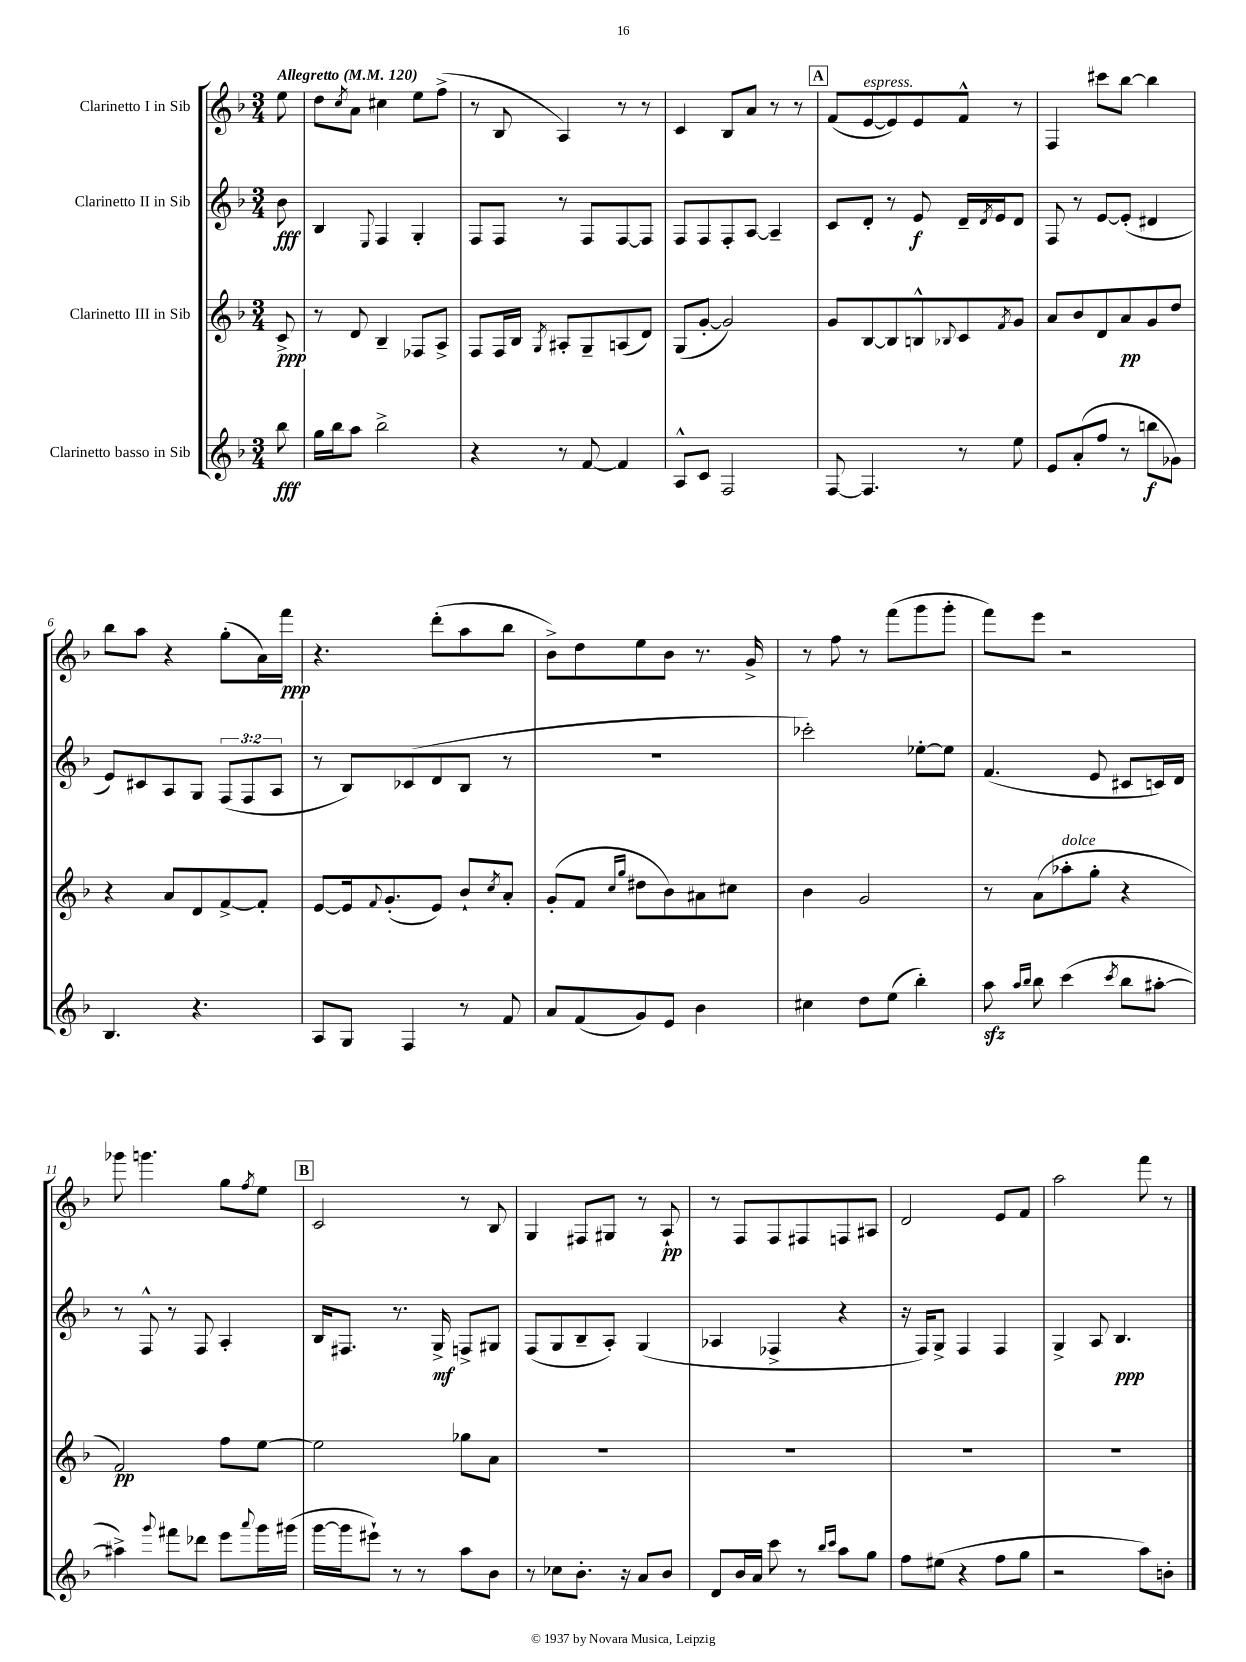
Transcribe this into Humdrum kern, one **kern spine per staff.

**kern	**dynam	**kern	**dynam	**kern	**dynam	**kern	**dynam
*part4	*part4	*part3	*part3	*part2	*part2	*part1	*part1
*staff4	*staff4	*staff3	*staff3	*staff2	*staff2	*staff1	*staff1
*I"Clarinetto basso in Sib	*	*I"Clarinetto III in Sib	*	*I"Clarinetto II in Sib	*	*I"Clarinetto I in Sib	*
*clefG2	*	*clefG2	*	*clefG2	*	*clefG2	*
*k[b-]	*	*k[b-]	*	*k[b-]	*	*k[b-]	*
*M3/4	*	*M3/4	*	*M3/4	*	*M3/4	*
*MM120	*	*MM120	*	*MM120	*	*MM120	*
=	=	=	=	=	=	=	=
!	!	!	!	!	!	!LO:TX:a:B:t=Allegretto	!
8bb-\	fff	8c^/	ppp	8b-\	fff	8ee\	.
=1	=1	=1	=1	=1	=1	=1	=1
16gg\LL	.	8r	.	4B-/	.	8dd\L	.
16bb-\J	.	.	.	.	.	.	.
.	.	.	.	.	.	8qcc/	.
8aa\J	.	8d/	.	.	.	8a\J	.
.	.	.	.	8qqE/	.	.	.
2bb-^\	.	4B-~/	.	4F/	.	4cc#X\	.
.	.	8F-X/L	.	4G'/	.	8ee\L	.
.	.	8A^/J	.	.	.	(8ff^\J	.
=2	=2	=2	=2	=2	=2	=2	=2
4r	.	8F/L	.	8F/L	.	8r	.
.	.	16F/L	.	8F/J	.	8B-/	.
.	.	16B-/JJ	.	.	.	.	.
.	.	8qG/	.	.	.	.	.
8r	.	8A#X'/L	.	8r	.	4A/)	.
[8f/	.	8G~/	.	8F/L	.	.	.
4f/]	.	(8An/	.	[8F/	.	8r	.
.	.	8d/J)	.	8F/J]	.	8r	.
=3	=3	=3	=3	=3	=3	=3	=3
8A^^/L	.	(8G/L	.	8F/L	.	4c/	.
8c/J	.	[8g'/J	.	8F/	.	.	.
2F/	.	2g/])	.	8F'/	.	8B-/L	.
.	.	.	.	[8A/J	.	8a/J	.
.	.	.	.	4A~/]	.	8r	.
.	.	.	.	.	.	8r	.
!!LO:REH:place=s1:t=A
=4	=4	=4	=4	=4	=4	=4	=4
[8F/	.	8g/L	.	8c/L	.	(8f/L	.
!	!	!	!	!	!	!LO:TX:a:i:t=espress.	!
4.F/]	.	[8B-/	.	8d'/J	.	[8e/	.
.	.	8B-/]	.	8r	.	8e/])	.
.	.	8Bn^^/	.	8e/	f	8e/	.
.	.	8qqB-X/	.	.	.	.	.
8r	.	8c/	.	16d~/LL	.	8f^^/J	.
.	.	.	.	8qd/	.	.	.
.	.	.	.	16e/J	.	.	.
.	.	8qf/	.	.	.	.	.
8ee\	.	8g/J	.	8d/J	.	8r	.
=5	=5	=5	=5	=5	=5	=5	=5
8e/L	.	8a/L	.	8F/	.	4F/	.
(8a'/	.	8b-/	.	8r	.	.	.
8ff/J	.	8d/	.	[8e/L	.	8ccc#X\L	.
8r	.	8a/	pp	(8e'/J]	.	[8bb-\J	.
8bbn\L	f	8g/	.	4d#X/	.	4bb-\]	.
8g-X\J)	.	8dd/J	.	.	.	.	.
!!LO:LB:g=z
=6	=6	=6	=6	=6	=6	=6	=6
4.B-/	.	4r	.	8e/L)	.	8bb-\L	.
.	.	.	.	8c#X/	.	8aa\J	.
.	.	8a/L	.	8A/	.	4r	.
4.r	.	8d/	.	8G/J	.	.	.
.	.	[8f^/	.	(12F/L	.	(8gg'\L	.
.	.	.	.	12F/	.	.	.
.	.	8f'/J]	.	.	.	16a\L)	.
.	.	.	.	12A/J	.	.	.
.	.	.	.	.	.	16fff\JJ	ppp
=7	=7	=7	=7	=7	=7	=7	=7
8A/L	.	[8e/L	.	8r	.	4.r	.
8G/J	.	16e/k]	.	8B-/L)	.	.	.
.	.	8qqf/	.	.	.	.	.
.	.	(8.g'/	.	.	.	.	.
4F/	.	.	.	(8c-X/	.	.	.
.	.	8e/J)	.	8d/	.	(8ddd'\L	.
8r	.	8b-`/L	.	8B-/J	.	8aa\	.
.	.	8qcc/	.	.	.	.	.
8f/	.	8a'/J	.	8r	.	8bb-\J	.
=8	=8	=8	=8	=8	=8	=8	=8
8a/L	.	(8g'/L	.	2.r	.	8b-^\L)	.
(8f/	.	8f/J	.	.	.	8dd\	.
.	.	16qqcc/LL	.	.	.	.	.
.	.	16qqgg/JJ	.	.	.	.	.
8g/)	.	8dd#X\L	.	.	.	8ee\	.
8e/J	.	8b-\)	.	.	.	8b-\J	.
4b-\	.	8a#X\	.	.	.	8.r	.
.	.	8cc#X\J	.	.	.	.	.
.	.	.	.	.	.	16g^/	.
=9	=9	=9	=9	=9	=9	=9	=9
4cc#X\	.	4b-\	.	2ccc-X'\)	.	8r	.
.	.	.	.	.	.	8ff\	.
8dd\L	.	2g/	.	.	.	8r	.
(8ee\J	.	.	.	.	.	(8fff\L	.
4bb-'\)	.	.	.	[8ee-X'\L	.	8ggg\	.
.	.	.	.	8ee-\J]	.	8ggg'\J	.
=10	=10	=10	=10	=10	=10	=10	=10
8aazz\	.	8r	.	(4.f/	.	8fff\L)	.
16qqaa/LL	.	.	.	.	.	.	.
16qqbb-/JJ	.	.	.	.	.	.	.
8bb-\	.	(8a\L	.	.	.	8eee\J	.
!	!	!LO:TX:a:i:t=dolce	!	!	!	!	!
(4ccc\	.	8aa-X'\	.	.	.	2r	.
.	.	8gg'\J	.	8e/	.	.	.
8qccc/	.	.	.	.	.	.	.
8bb-\L	.	4r	.	8c#X/L	.	.	.
[8aa#X'\J	.	.	.	16cn/L)	.	.	.
.	.	.	.	16d/JJ	.	.	.
!!LO:LB:g=z
=11	=11	=11	=11	=11	=11	=11	=11
4aa#X^\])	.	2f/)	pp	8r	.	8ggg-X\	.
.	.	.	.	8F^^/	.	4.gggn\	.
8qqggg/	.	.	.	.	.	.	.
8fff#X\L	.	.	.	8r	.	.	.
8ddd-X\J	.	.	.	8F/	.	.	.
8eee\L	.	8ff\L	.	4A'/	.	8gg\L	.
8qqaaa/	.	.	.	.	.	8qff/	.
16ggg\L	.	[8ee\J	.	.	.	8ee\J	.
(16ggg#X\JJ	.	.	.	.	.	.	.
!!LO:REH:place=s1:t=B
=12	=12	=12	=12	=12	=12	=12	=12
[16ggg\LL	.	2ee\]	.	16B-/KL	.	2c/	.
16ggg\J]	.	.	.	8.F#X/J	.	.	.
8eee#X`\J)	.	.	.	.	.	.	.
8r	.	.	.	8.r	.	.	.
8r	.	.	.	.	.	.	.
.	.	.	.	16G^/	mf	.	.
8aa\L	.	8gg-X\L	.	8Fn^/L	.	8r	.
8b-\J	.	8a\J	.	8G#X/J	.	8B-/	.
=13	=13	=13	=13	=13	=13	=13	=13
8r	.	2.r	.	(8F/L	.	4G/	.
8cc-X\L	.	.	.	8G/	.	.	.
8.b-'\J	.	.	.	8B-~/	.	8F#X/L	.
.	.	.	.	8A'/J)	.	8G#X/J	.
16r	.	.	.	.	.	.	.
8a/L	.	.	.	(4G/	.	8r	.
8b-/J	.	.	.	.	.	8A`/	pp
=14	=14	=14	=14	=14	=14	=14	=14
8d/L	.	2.r	.	4A-X/	.	8r	.
16b-/L	.	.	.	.	.	8F/L	.
16a/JJ	.	.	.	.	.	.	.
8ccc\	.	.	.	4F-X^/	.	8F/	.
8r	.	.	.	.	.	8F#X/	.
16qqbb-/LL	.	.	.	.	.	.	.
16qqccc/JJ	.	.	.	.	.	.	.
8aa\L	.	.	.	4r	.	8Fn/	.
8gg\J	.	.	.	.	.	8A#X/J	.
=15	=15	=15	=15	=15	=15	=15	=15
8ff\L	.	2.r	.	16r	.	2d/	.
.	.	.	.	16F/KL)	.	.	.
(8ee#X\J	.	.	.	8G^/J	.	.	.
4r	.	.	.	4F/	.	.	.
8ff\L	.	.	.	4F/	.	8e/L	.
8gg\J	.	.	.	.	.	8f/J	.
=16	=16	=16	=16	=16	=16	=16	=16
2r	.	2.r	.	4G^/	.	2aa\	.
.	.	.	.	8A/	.	.	.
.	.	.	.	4.B-/	ppp	.	.
8aa\L)	.	.	.	.	.	8fff\	.
8bn'\J	.	.	.	.	.	8r	.
==	==	==	==	==	==	==	==
*-	*-	*-	*-	*-	*-	*-	*-
